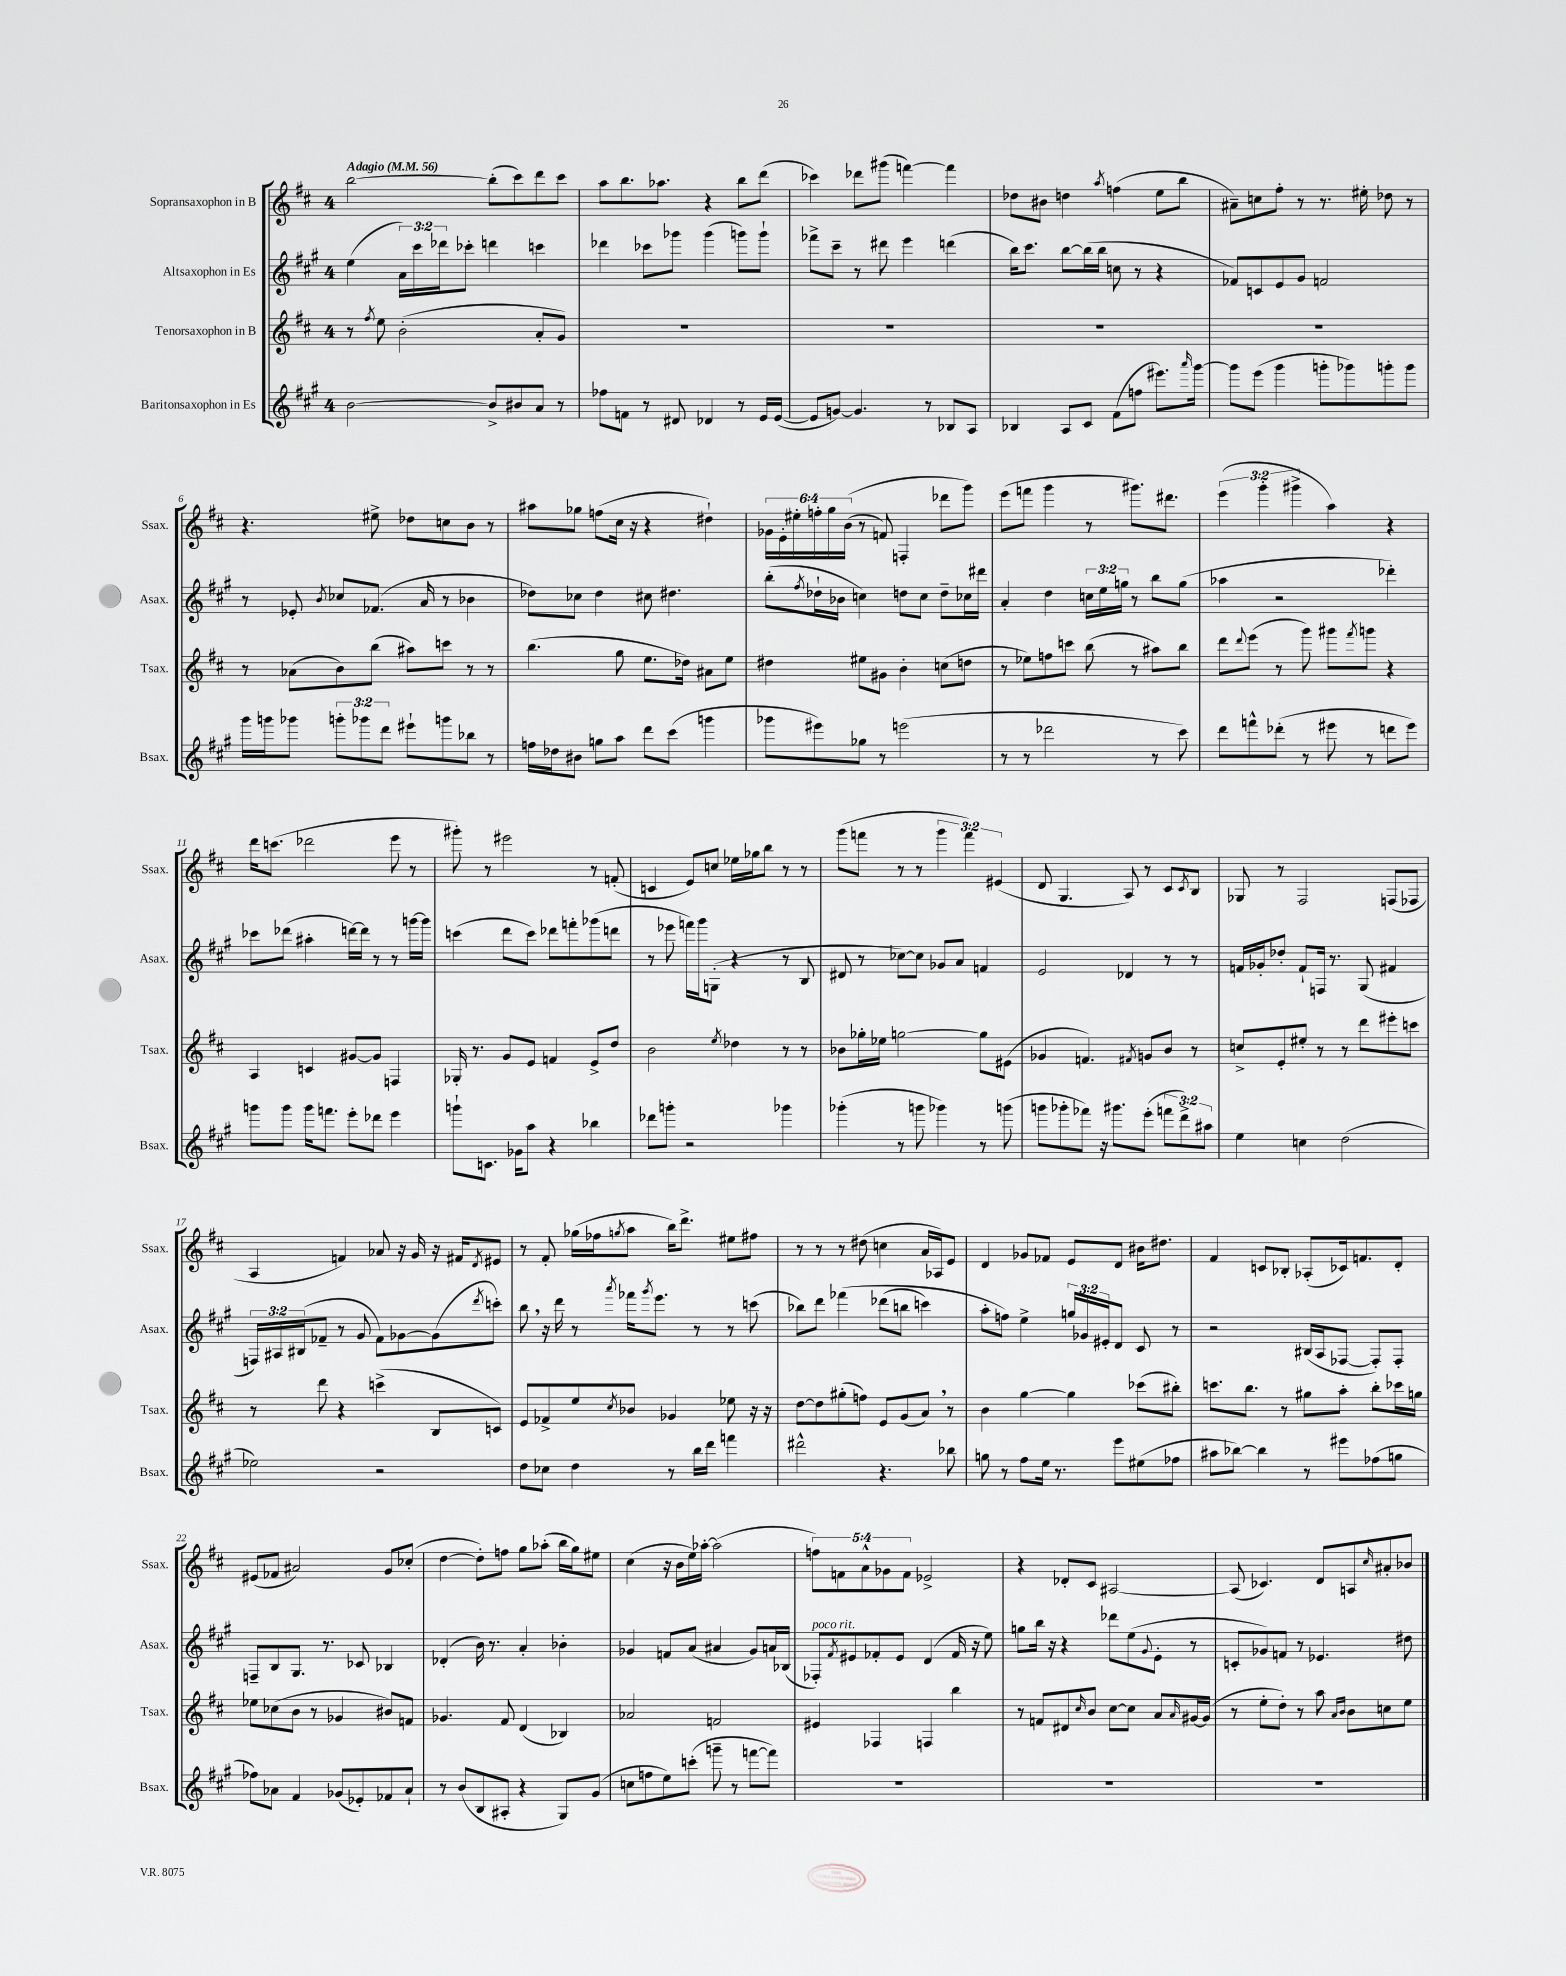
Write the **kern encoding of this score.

**kern	**kern	**kern	**kern
*staff4	*staff3	*staff2	*staff1
*clefG2	*clefG2	*clefG2	*clefG2
*k[f#c#g#]	*k[f#c#]	*k[f#c#g#]	*k[f#c#]
*M4/4	*M4/4	*M4/4	*M4/4
*MM56	*MM56	*MM56	*MM56
[2b\	8r	(4ee\	[2bb\
.	8qff#/	.	.
.	8ee\	.	.
.	(2b'\	24a\LL)	.
.	.	24ccc#\	.
.	.	24ddd-\J	.
.	.	8ccc-'\J	.
8b^/]L	.	4ddd\	(8bb'\]L
8b#/	.	.	8ccc#\)
8a/J	8a'/L	4ccc\	8ddd\
8r	8g/J)	.	8ccc#\J
=	=	=	=
8ff-\L	1r	4ddd-\	8aa\L
8f\J	.	.	8.bb\
8r	.	8ccc-\L	.
.	.	.	8.aa-\J
8d#/	.	8ggg-\J	.
4d-/	.	(4ggg-\	4r
8r	.	8ggg\L)	8bb\L
16e/LL	.	8ggg`\J	(8ddd\J
([16e/JJ	.	.	.
=	=	=	=
8e/]L	1r	8fff-^\L	4ccc-\)
[8g/J)	.	8ccc#~\J	.
4.g/]	.	8r	8ddd-\L
.	.	8ddd#\	(8ggg#\J
.	.	4eee\	[4fff\)
8r	.	.	.
8B-/L	.	(4ddd\	4fff\]
8A/J	.	.	.
=	=	=	=
4B-/	1r	16bb\LK)	8dd-\L
.	.	8.ccc#\J	.
.	.	.	8b#\J
8A/L	.	[8bb\L	4dd\
8c#/J	.	(16bb\]L	.
.	.	16bb\JJ	.
.	.	.	8qaa/
(8f#\L	.	8cc\	(4ff\
8ff\J	.	8r	.
8.eee#\L)	.	4r	8ee\L
.	.	.	8bb\J
16qqaaa/	.	.	.
[16ggg#\Jk	.	.	.
=	=	=	=
8ggg#\]L	1r	8f-/L)	8a#~\L)
(8eee\J	.	8c/	8cc\
4ggg#\	.	8e/	8ff#'\J
.	.	8g#/J	8r
8ggg'\L	.	2f/	8.r
8ggg-\)	.	.	.
.	.	.	16ee#'\
8ggg'\	.	.	8dd-\
8ggg\J	.	.	8r
=	=	=	=
16ggg#\LL	8r	8r	4.r
16ggg\J	.	.	.
8ggg-\J	(8a-\L	8e-'/	.
.	.	8qb/	.
12ggg'\L	8b\)	8cc-/L	.
12ggg-\	.	.	.
.	(8bb\J	(8.f-/J	8ee#^\
12ddd\J	.	.	.
8eee#`\L	8aa#\L)	.	8dd-\L
.	.	16a/	.
8ggg\	8ccc\J	8r	8cc\
8bb-\J	8r	4b-\	8b\J
8r	8r	.	8r
=	=	=	=
16ff\LL	(4.bb\	8dd-\L)	8aa#\L
16dd-\J	.	.	.
8b#\J	.	8cc-\J	8gg-\J
8gg\L	.	4dd-\	(8ff\L
8aa\J	8gg\	.	16cc#\Jk
.	.	.	16r
8ddd\L	8.ee\L	8cc#\	4r
(8ccc#\J	.	4.dd#\	.
.	16dd-\Jk)	.	.
4ggg\	8a#\L	.	4dd#`\)
.	8ee\J	.	.
=	=	=	=
8ggg-\L	4dd#\	(8bb'\L	24g-\LL
.	.	.	24e'\
.	.	.	24ee#'\
.	.	8qff#/	.
8eee#\)	.	16dd-`\L	24ff'\
.	.	.	24gg\
.	.	16b-\JJ	.
.	.	.	&((24b\JJ
8gg-\J	8ee#\L	4cc\)	8r
8r	8g#\J	.	8f/)
(2eee\	4b'\	8dd\L	4F'/
.	.	8cc\J	.
.	(8cc\L	8dd~\L	8ddd-\L
.	8dd\J	16cc-\L	8ggg\J&)
.	.	16ddd#\JJ	.
=	=	=	=
8r	8r	4a'/	(8eee\L
8r	8ee-\L)	.	8fff\J
2ddd-\	8ff\	4dd\	4ggg\
.	8ccc\J	.	.
.	(8bb\	24cc\LL	8r
.	.	24ee\	.
.	.	24gg\JJ	.
.	8r	8r	8.ggg#\L)
8r	8aa#\L)	8bb\L	.
.	.	.	8.ddd#\J
8ccc#\)	8bb\J	(8gg\J	.
=	=	=	=
8ddd\L	8ddd\L	4aa-\	(6eee\
.	8qqddd/	.	.
8fff^^\	(8eee\J	.	.
.	.	.	6ggg'\
(8ddd-'\J	8r	2r	.
.	.	.	6ggg#^\
8r	8ggg\)	.	.
8eee#\	8ggg#\L	.	4aa\)
.	8qfff#/	.	.
8r	8ggg\J	.	.
8ddd\L	4r	4ddd-'\)	4r
8eee#\J)	.	.	.
=	=	=	=
8ggg\L	4A/	8ccc-\L	16ddd\LK
.	.	.	(8.ccc\J
8ggg\J	.	(8ddd-\J	.
16ggg\LK	4c/	4aa#'\	2ddd-\
8.fff\J	.	.	.
8eee'\L	[8g#/L	[16ddd\LL)	.
.	.	16ddd\]JJ	.
8ddd-\J	8g#/]J	8r	.
4eee\	4F/	8r	8eee\
.	.	[16ggg\LL	8r
.	.	16ggg\]JJ	.
=	=	=	=
8ggg`\L	16G-'/	(4ccc\	8ggg#'\)
.	8.r	.	.
8.c\J	.	.	8r
.	8g/L	8ddd\L	2eee#\
16g-\LK	.	.	.
8aa\J	8e/J	8ccc\J)	.
4r	4f/	8ddd-\L	.
.	.	8fff'\	.
4bb-\	8e^/L	(8ggg-\	8r
.	8dd/J	8ddd\J	(8f'/
=	=	=	=
8ddd-\L	2b\	8r	4c/
8ggg'\J	.	8eee-\	.
2r	.	16fff\LL)	8e/L)
.	.	16ggg#\J	.
.	.	(8G'\J	8cc/J
.	8qee/	.	.
.	4dd-\	4r	16ee-\LL
.	.	.	16gg-\J
.	.	.	8bb\J
4ggg-\	8r	8r	8r
.	8r	8B/	8r
=	=	=	=
(4ggg-'\	8b-\L	8d#/	(8ggg\L
.	16gg-'\L	8r	8fff\J
.	16ee-\JJ	.	.
8r	[2gg\	[8cc-\L)	8r
8ggg\	.	8cc-\]J	8r
4ggg-\)	.	8g-/L	6ggg\
.	.	8a/J	.
.	.	.	6fff\)
8r	8gg\]L	4f/	.
.	.	.	(6e#/
(8ggg\	(8e#\J	.	.
=	=	=	=
8ggg\L	4g-/	2e/	8d/
8ggg-'\	.	.	4.G/
8fff-\J)	4.f/)	.	.
16r	.	.	.
8.ggg#\L	.	.	.
.	.	4d-/	8A/)
.	8qf#/	.	.
(8eee'\J	8g/L	.	8r
12fff\L	8b/J	8r	8c#/L
12ddd^\)	.	.	.
.	.	.	8qc#/
.	8r	8r	8B/J
12aa#\J	.	.	.
=	=	=	=
4ee\	8cc^/L	16f/LL	8G-/
.	.	16g-'/J	.
.	8e'/	8dd-'/J	8r
4cc\	8ee#'/J	8f`/L	2F#/
.	8r	16F/Jk	.
.	.	8.r	.
(2dd\	8r	.	.
.	8ddd\L	(8G#/	.
.	8eee#'\	4f#/	(8F/L
.	8ccc\J	.	8F-/J
=	=	=	=
2ee-\)	8r	24F/LL)	4A/
.	.	24A#/	.
.	.	(24B#/J	.
.	8ddd\	8f-~/J	.
.	4r	8r	4f/)
.	.	8g#/	.
2r	(4ccc^\	8f-\L)	8a-/
.	.	[8g-\	16r
.	.	.	16g/
.	8B/L	(8g-\]	16r
.	.	.	16f#/LK
.	.	8qddd/	8qd/
.	8c/J)	8ccc'\J)	8e#/J
=	=	=	=
8dd\L	8e/L	8bb\	8r
8cc-\J	8f-^/	16r	8f#'/
.	.	16ddd\	.
4dd\	8ee/	8r	(16gg-\LL
.	.	.	16ff-\J
.	8qcc#/	8qaaa/	8qgg/
.	8b-/J	16fff-\LK	8aa\J
.	.	8qggg#/	.
.	.	8.eee\J	.
8r	4g-/	.	16bb\LK)
.	.	.	8.ddd^\J
16bb\LL	.	8r	.
16ddd\JJ	.	.	.
4fff\	8ee-\	8r	8ee#\L
.	16r	(8ccc\	8ff#\J
.	16r	.	.
=	=	=	=
2ddd#^^\	[8dd\L	8bb-\L)	8r
.	8dd\]	8ddd\J	8r
.	(8gg#'\	&(4fff-\	8r
.	8ff\J)	.	(8dd#\
4.r	8e/L	(8ddd-\L	4cc\
.	(8g/	8bb\J	.
.	8a/J)	4ccc\)	16a/LL
.	.	.	16A-/J)
8bb-\	8r	.	8e/J
=	=	=	=
8gg\	4b\	8aa'\L	4d/
8r	.	8ff\J&)	.
8ff#\L	[4gg\	4ee^\	8g-/L
16ee\Jk	.	.	8f-/J
8.r	.	.	.
.	4gg\]	24gg/LL	8e/L
.	.	24g-/	.
.	.	24e#'/J	.
8eee\L	.	8d/J	8d/J
(8ee#\	(8ccc-\L	8c#/	16b#\LK
.	.	.	8.dd#\J
8ff-\J	8bb#'\J)	8r	.
=	=	=	=
8aa#\L	8.ccc\L	2r	4f#/
[8bb-\J)	.	.	.
.	8.bb\J	.	.
4bb-\]	.	.	8c/L
.	8r	.	8B-'/J
8r	8gg#\L	(16B#/LL	(8A-'/L
.	.	16A/J	.
8eee#\L	8aa'\J	[8F-/J	16c-/k)
.	.	.	8.f/
(8ff-\	8bb'\L	8F-'/]L)	.
8gg\J	16ccc-\L	8F-'/J	8d'/J
.	16gg\JJ	.	.
=	=	=	=
8ff-\L)	8ee-\L	8F~/L	(8e#/L
8a-\J	(8cc-\	8B/	8f-/J
4f#/	8b\J	8.G#/J	2a#/)
.	8r	.	.
.	.	8.r	.
(8g-/L	4g-/	.	.
8e-'/)	.	8c-/	.
8f-/	8b#/L)	4B-/	8g/L
8a-`/J	8f/J	.	(8cc-'/J
=	=	=	=
8r	4.g-/	(4d-'/	[4dd\
(8b/L	.	.	.
8B/	.	16b\)	8dd'\]L)
.	.	8.r	.
8A#'/J	8f#/	.	8ff\J
4r	(4d/	4a'/	8gg\L
.	.	.	(8aa-'\J
8G#/L)	4B-/)	4b-'\	16bb\LL
.	.	.	16gg\J)
(8g#/J	.	.	8ee#\J
=	=	=	=
8cc\L	2a-/	4g-/	(4cc#\
8ff\	.	.	.
8ee\)	.	8f/L	16r
.	.	.	16b\LL
(8ccc'\J	.	(8a/J	16ee\)
.	.	.	[16aa-'\JJ
8ggg~\	2f/	4a#/	(2aa-\]
8r	.	.	.
[8fff\L	.	8g-/L)	.
8fff\]J)	.	16a/L	.
.	.	(16B-/JJ	.
=	=	=	=
1r	4e#/	8F-'/L)	10ff\L)
.	.	.	10f\
.	.	8qf#/	.
.	.	8e#/	.
.	.	.	10a^^\
.	4F-/	8f-'/	.
.	.	.	10g-\
.	.	8e#/J	.
.	.	.	10f\J
.	4F/	(4d/	2e-^/
.	4bb\	16f-/	.
.	.	16r	.
.	.	8ee\)	.
=	=	=	=
1r	8r	8gg\L	4r
.	8f/L	16bb\Jk	.
.	.	16r	.
.	8d#/	4r	8d-'/L
.	16qqcc#/	.	.
.	8b/J	.	8c#/J
.	[8cc#\L	8ddd-\L	[2A#/
.	8cc#\]J	(8ee\	.
.	.	8qqg#/	.
.	8a/L	8e'\J	.
.	16qqa/	.	.
.	[16g#/L	8r	.
.	(16g#/]JJ	.	.
=	=	=	=
1r	8r	8c'/L	(8A#/]
.	8ee'\L	8g-/)	4.c-/)
.	8dd'\J)	8f/J	.
.	8r	8r	.
.	8aa\	4.e-/	8d/L
.	16qqa/LL	.	.
.	16qqb/JJ	.	.
.	8b\L	.	8A/
.	.	.	16qqcc#/
.	8cc\	.	8a#'/
.	8ee\J	8dd#\	8b-/J
==	==	==	==
*-	*-	*-	*-
